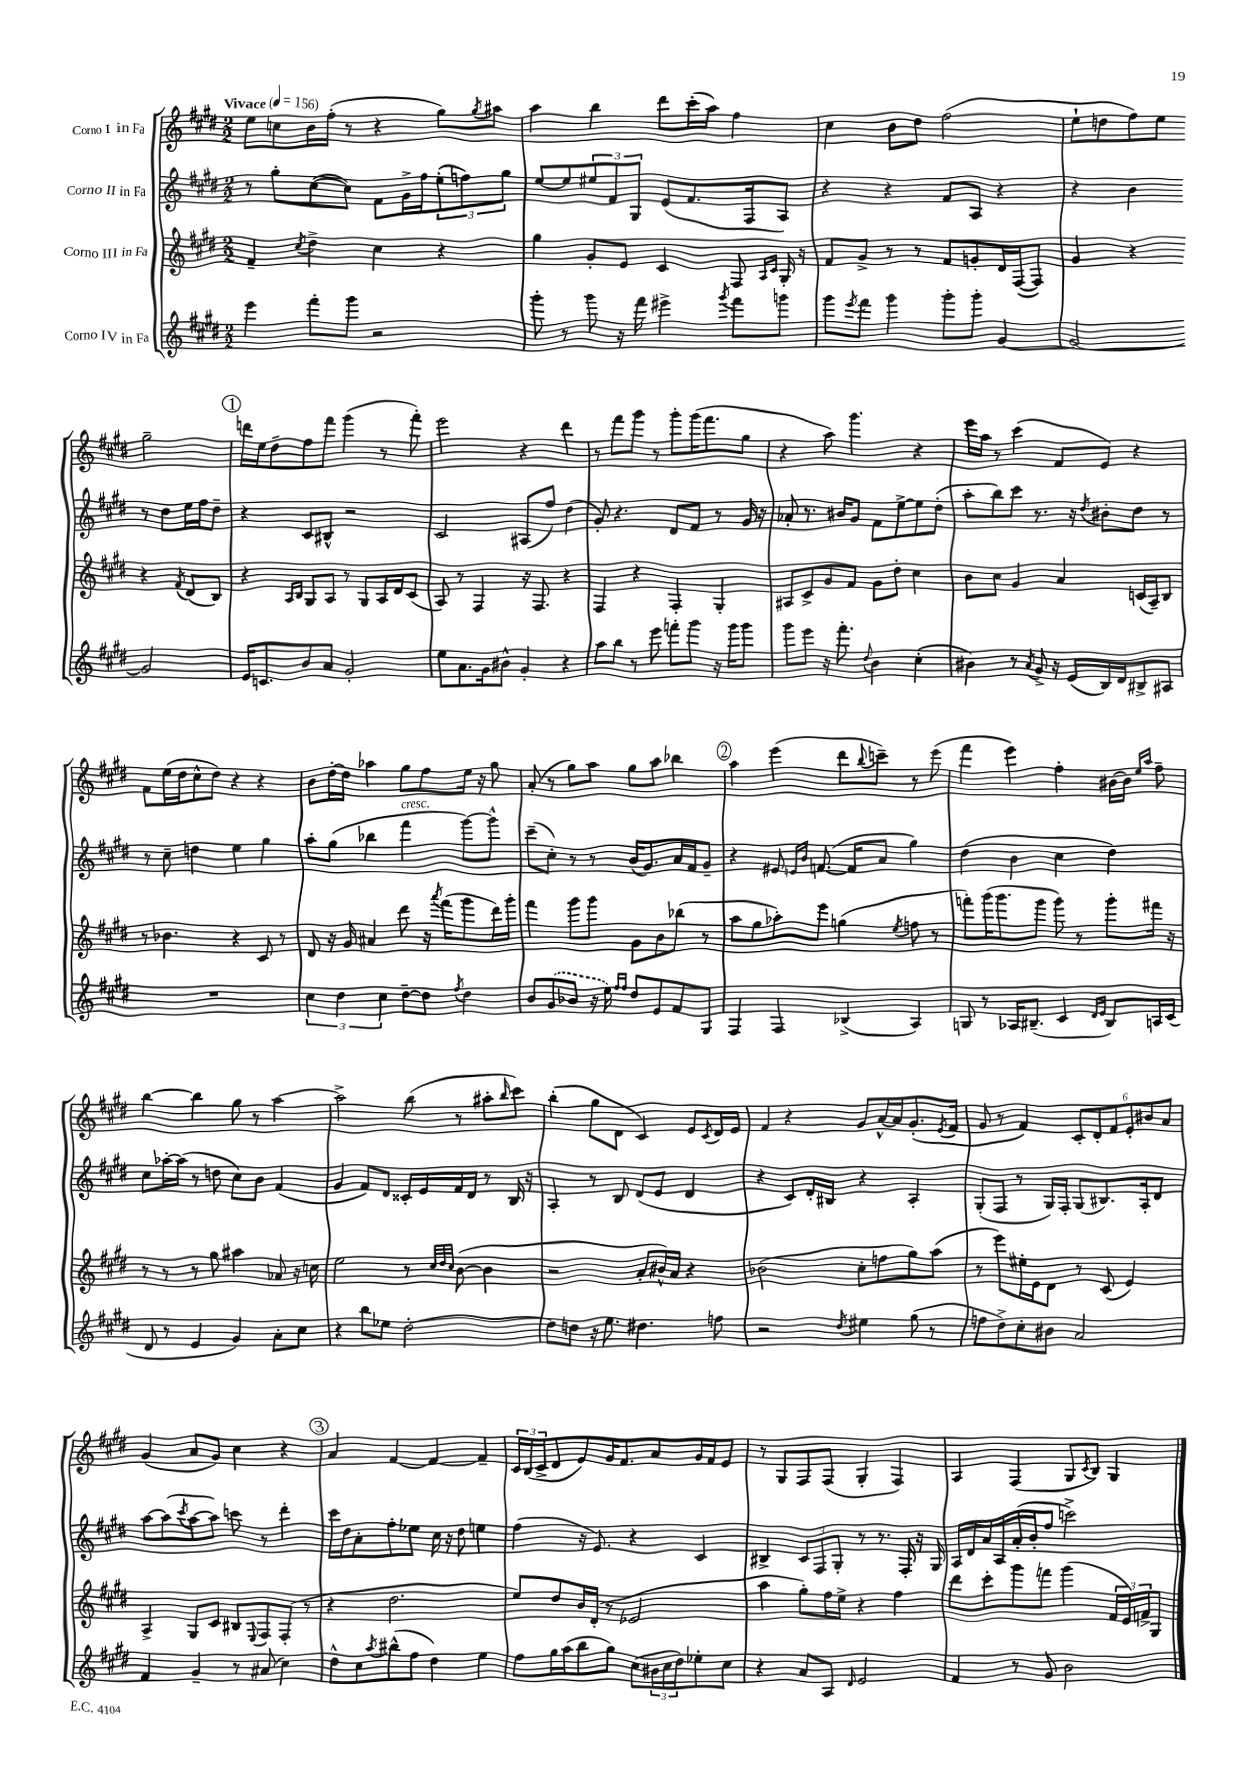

**kern	**kern	**kern	**kern
*staff4	*staff3	*staff2	*staff1
*clefG2	*clefG2	*clefG2	*clefG2
*k[f#c#g#d#]	*k[f#c#g#d#]	*k[f#c#g#d#]	*k[f#c#g#d#]
*M2/2	*M2/2	*M2/2	*M2/2
*MM156	*MM156	*MM156	*MM156
4eee\	4f#~/	8r	8ee\L
.	.	8gg#'\L	8cc\
.	8qcc#/	.	.
8fff#'\L	4dd#^\	([8cc#\	16b\L
.	.	.	(16ff#'\JJ
8ggg#\J	.	8cc#\]J)	8r
2r	4cc#\	8f#\L	4r
.	.	16g#^\L	.
.	.	16ff#\J	.
.	4r	(12ee'\	8gg#\L)
.	.	12ff\)	.
.	.	.	8qgg#/
.	.	.	8aa#\J
.	.	12gg#\J	.
=	=	=	=
8ggg#'\	4gg#\	[8ee/L	4aa\
8r	.	8ee/]	.
8ggg#\	8g#'/L	12ee#/	4bb\
.	.	12f#/	.
16r	8e/J	.	.
.	.	12G#/J	.
16fff#\	.	.	.
4eee#^\	4c#/	(8e/L	8ddd#\L
.	.	8.f#/	(16ccc#'\L
.	.	.	16aa\JJ)
8qggg#/	.	.	.
8fff#\L	8F#/	.	4ff#\
.	.	16F#/k	.
.	16qqA/LL	.	.
.	16qqc#/JJ	.	.
8ggg\J	16G#'/	8A/J)	.
.	16r	.	.
=	=	=	=
8ggg#\L	8f#/L	4r	4cc#\
8qeee/	.	.	.
8fff#\J	8g#^/J	.	.
4ggg#\	8r	4r	8b\L
.	8r	.	8dd#\J
8ggg#'\L	8f#/L	8f#/L	(2ff#\
8ggg#'\J	8g'/	8A/J	.
[4g#/	16d#/L	4r	.
.	([16F#/J	.	.
.	8F#/]J)	.	.
=	=	=	=
2g#/_	4g#/	4r	8ee`\L
.	.	.	8dd\
.	4r	4b\	8ff#\)
.	.	.	8ee\J
2g#/]	4r	8r	2gg#~\
.	.	8dd#\L	.
.	8qf#/	.	.
.	(8d#/L	16ee\L	.
.	.	16ff#\J	.
.	8B/J)	8dd#~\J	.
=	=	=	=
16e/LK	4r	4r	16ddd\LL
8.c/	.	.	16ee\J
.	.	.	8dd#~\
.	16qqA/LL	.	.
.	16qqB/JJ	.	.
8b/	8G#/L	8c#/L	8ff#\
8a/J	8A/J	8B#^^/J	8fff#\J
2g#'/	8r	2r	(4ggg#\
.	8G#/L	.	.
.	16A/L	.	8r
.	16d#/J	.	.
.	(8c#/J	.	8fff#'\)
=	=	=	=
8ee\L	8A/)	2c#/	2eee\
8.a\	8r	.	.
.	4F#/	.	.
16g#\k	.	.	.
8b#^^\J	.	.	.
4g#'/	16r	(8A#/L	4r
.	8.F#/	.	.
.	.	8ff#/J)	.
4r	4r	(4dd#\	4ddd#\
=	=	=	=
8aa\L	4F#/	8g#'/)	8r
8bb\J	.	4.r	8fff#\L
8r	4r	.	8ggg#\J
8eee\	.	.	8r
8fff'\L	4F#'/	8d#/L	8ggg#'\L
8ggg#\J	.	8f#/J	(16ggg#\K
.	.	.	8.fff#\
16r	4G#'/	8r	.
16ggg#\LK	.	.	.
8ggg#\J	.	16g#/	8gg#\J
.	.	16r	.
=	=	=	=
8ggg#\L	8A#/L	8a-'/	4r
8eee\J	8c#^/	8.r	.
16r	8g#/	.	8aa\)
8.fff#'\	.	16b#/LK	.
.	8f#/J	8g#/J	4.ggg#\
8qqdd#/	.	.	.
4b\	8g#\L	8f#\L	.
.	8dd#'\J	[8ee^\	.
(4cc#'\	4cc#\	8ee\]	4r
.	.	(8dd#'\J	.
=	=	=	=
4b#\)	8b\L	8aa'\L	16eee\LL
.	.	.	16aa\JJ
.	8cc#\J	8bb\)	8r
8r	4g#/	8ccc#\J	(4ccc#\
8qa/	.	.	.
8g#^/	.	8.r	.
16r	4a/	.	8f#/L
(16e/LL	.	16r	.
.	.	8qdd#/	.
16B/)	.	8b#'\L	8e/J)
16d#/J	.	.	.
8B#^/	(16c/LL	8dd#\J	4r
.	16A~/J)	.	.
8A#/J	8B/J	8r	.
=	=	=	=
1r	8r	8r	8f#\L
.	4.b-\	8cc#~\	(16ee\L
.	.	.	16dd#\J
.	.	4dd\	8cc#^^\
.	.	.	8dd#\J)
.	4r	4ee\	4r
.	8c#/	4gg#\	4r
.	8r	.	.
=	=	=	=
6cc#\	8d#/	8aa'\L	8b\L
.	16r	(8gg#\J	[16dd#'\L
6dd#\	.	.	.
.	16g#/	.	16dd#\]JJ
.	4a#/	4bb-\	4aa-\
6cc#\	.	.	.
[8dd#~\L	8ddd#\	4fff#\	8gg#\L
8dd#\]J	16r	.	8ff#\
.	8qaaa/	.	.
.	(16fff#\LK	.	.
8qff#/	.	.	.
4dd#\	8ggg#\	[8ggg#\L)	16ee\Jk
.	.	.	16r
.	16ddd#\L)	8ggg#^^\]J	8gg#\
.	16ggg#'\JJ	.	.
=	=	=	=
8b/L	4fff#\	(8ccc#~\L	(8a'/
(8g#/	.	8cc#'\J)	8r
8b-/J	8ggg#\L	8r	8gg#\L)
16r	8ggg#\J	8r	8aa\J
16ee\)	.	.	.
16qqff#/LL	.	.	.
16qqff#/JJ	.	.	.
8dd#/L	8g#\L	(16b/LK	8gg#\L
.	.	8.g#/)	.
8e/	8b\	.	8aa\J
8f#/	(8bb-\J	16a/L	4bb-\
.	.	16f#/J	.
8G#/J	8r	8g#~/J	.
=	=	=	=
4F#/	8aa\L	4r	4aa\
.	8gg#\	.	.
4F#/	8aa-'\)	8e#/	(4eee\
.	.	16qqe/LL	.
.	.	16qqb/JJ	.
.	8eee\J	([8.f/	.
(4B-^/	(4gg\	.	8ddd#\L
.	.	16f/]LK	.
.	.	.	8qqbb/
.	.	8a/J	8ccc~\J)
.	8qee/	.	.
4A/)	8ff\	4gg#\)	8r
.	8r	.	(8eee\
=	=	=	=
8G/	8fff'\L)	(4dd#\	4fff#\
8r	(16ggg#\K	.	.
.	8.ggg#\	.	.
16A-/LK	.	4b\	4eee\)
(8.B#~/J	.	.	.
.	8ggg#\J	.	.
4c#/	8ggg#\)	4cc#\	4ff#'\
.	8r	.	.
16qqd#/LL	.	.	.
16qqe/JJ	.	.	.
8B#/L)	8ggg#'\L	4dd#\)	[16b#\LL
.	.	.	16b#\]JJ
.	.	.	16qqee/LL
.	.	.	16qqaa/JJ
16A/L	16fff#\Jk	.	8ff#~\
(16c#/JJ	16r	.	.
=	=	=	=
8d#/	8r	8cc#\L	[4bb\
8r	8r	[16aa-'\L	.
.	.	(16aa-\]JJ	.
4e/	8r	8r	4bb\]
.	8gg#\	8dd\	.
4g#/)	4aa#\	8cc#\L)	8gg#\
.	.	8b\J	8r
8a'\L	8a-/	(4f#/	[4aa\
8cc#\J	16r	.	.
.	16cc\	.	.
=	=	=	=
4r	2ee\	4g#/	2aa^\]
8bb\L	.	8f#/L)	.
8ee-\J	.	8d#/J	.
[2dd#'\	8r	16c##'/LL	(8bb\
.	.	16e/	.
.	32qqcc#/LLL	.	.
.	32qqdd#/	.	.
.	32qqcc#/JJJ	.	.
.	([8b\	16f#/	8r
.	.	16d#/JJ	.
.	4b\]	8r	8aa#'\L
.	.	.	16qqbb/
.	.	16B/	8ccc#\J)
.	.	16r	.
=	=	=	=
8dd#\]L	2r	4A'/	(4bb'\
8dd\J	.	.	.
16r	.	8r	8gg#\L
8.ee\	.	.	.
.	.	8B/	8d#\J
4.dd#\	8a'/L	(8d#/L	4c#/)
.	16b#^^/L)	8e/J	.
.	16a/JJ	.	.
.	4r	4d#/	8e/L
.	.	.	8qc#/
8ff\	.	.	16d#/L
.	.	.	16e/JJ
=	=	=	=
2r	(2b-\	4r	4f#/
.	.	8c#/L)	4r
.	.	16d#'/L	.
.	.	16B#/JJ	.
8qdd#/	.	.	.
4ee#\	8cc#'\L	4r	8g#/L
.	8ff\	.	[16a^^/L
.	.	.	16a/]J
(8gg#\	8gg#\)	4A'/	(8.g#'/
8r	(8aa\J	.	.
.	.	.	8qe/
.	.	.	16f#/Jk
=	=	=	=
8ff\L	8r	(8G#'/L	8g#/
8dd#^\)	8eee\L)	8F#/J	8r
8cc#'\	16ee#'\L	8r	4f#/)
.	16e\J	.	.
8b#\J	8d#\J	16G#/LL)	.
.	.	16F#'/JJ	.
2a/	8r	(8G#/L	12c#'/L
.	.	.	12d#'/
.	(8c#/	8.B#/)	.
.	.	.	12f#/
.	4e/)	.	12e'/
.	.	16A'/k	.
.	.	.	12b#/
.	.	8d#/J	.
.	.	.	12a/J
=	=	=	=
4f#/	4A^/	[8aa\L	(4g#/
.	.	(8aa\]	.
.	.	8qccc#/	.
4g#~/	8G#/L	[8aa\	8a/L
.	8c#/J	8aa\]J)	8g#/J)
8r	8B#/L	8ccc\	4cc#\
.	8qqE/	.	.
(8a#/	8F#/	8r	.
4cc#\)	(8F#'/J	4ddd#'\	4r
.	8r	.	.
=	=	=	=
8dd#^^\L	4r	16ccc#\LL	4a/
.	.	16dd#\J	.
8cc#\	.	8a'\	.
8qaa/	.	.	.
(8bb#^^\	2.dd#\	8ff#'\	[4f#/
8ff#\J	.	8ee-\J	.
4dd#\)	.	16cc#\	4f#/_
.	.	16r	.
.	.	8dd#\	.
4ee\	.	4ee\	4f#~/]
=	=	=	=
8ff#\L	8ee/L)	(4ff#\	24c#/LL
.	.	.	(24B/
.	.	.	24c#^/J
16gg#\L	8dd#/	.	8d#/
(16aa\J	.	.	.
8bb\	16b/L	16r	8e/)
.	(16d#'/JJ	8.e/)	.
8gg#\J)	8r	.	16g#/K
.	.	.	8.f#/
(8cc#\L	2e-/	4r	.
24b#\L	.	.	8a/
24cc#\	.	.	.
24dd#\J)	.	.	.
8ee-'\	.	4c#/	16g#/L
.	.	.	16f#/J
8cc#\J	.	.	8e/J
=	=	=	=
4r	4aa\	4B#^/	8r
.	.	.	8G#/L
8a/L	8gg#'\L)	12c#/L	8F#/
.	.	12F#/	.
8A/J	16ff#\L	.	(8F#/J
.	.	12G#'/J	.
.	16ee^\JJ	.	.
16qqd#/	.	.	.
2e/	4r	8r	4G#'/
.	.	8.r	.
.	4ff#\	.	4F#/)
.	.	16F#'/	.
.	.	16r	.
.	.	16G#/	.
=	=	=	=
4f#/	8ddd#\L	16A/LL	4A/
.	.	16d#/	.
.	8ccc#'\	16a/	.
.	.	16A/	.
8r	8ggg#\	(16a'/	(4F#/
.	.	16b'/J	.
8g#/	8fff\J	8ff#/J	.
2b\	(4ggg#\	2ccc^\)	8G#/L
.	.	.	8qc#/
.	.	.	8B/J)
.	24f#/LL	.	4G#/
.	24e/)	.	.
.	24f^/J	.	.
.	8G#/J	.	.
==	==	==	==
*-	*-	*-	*-
